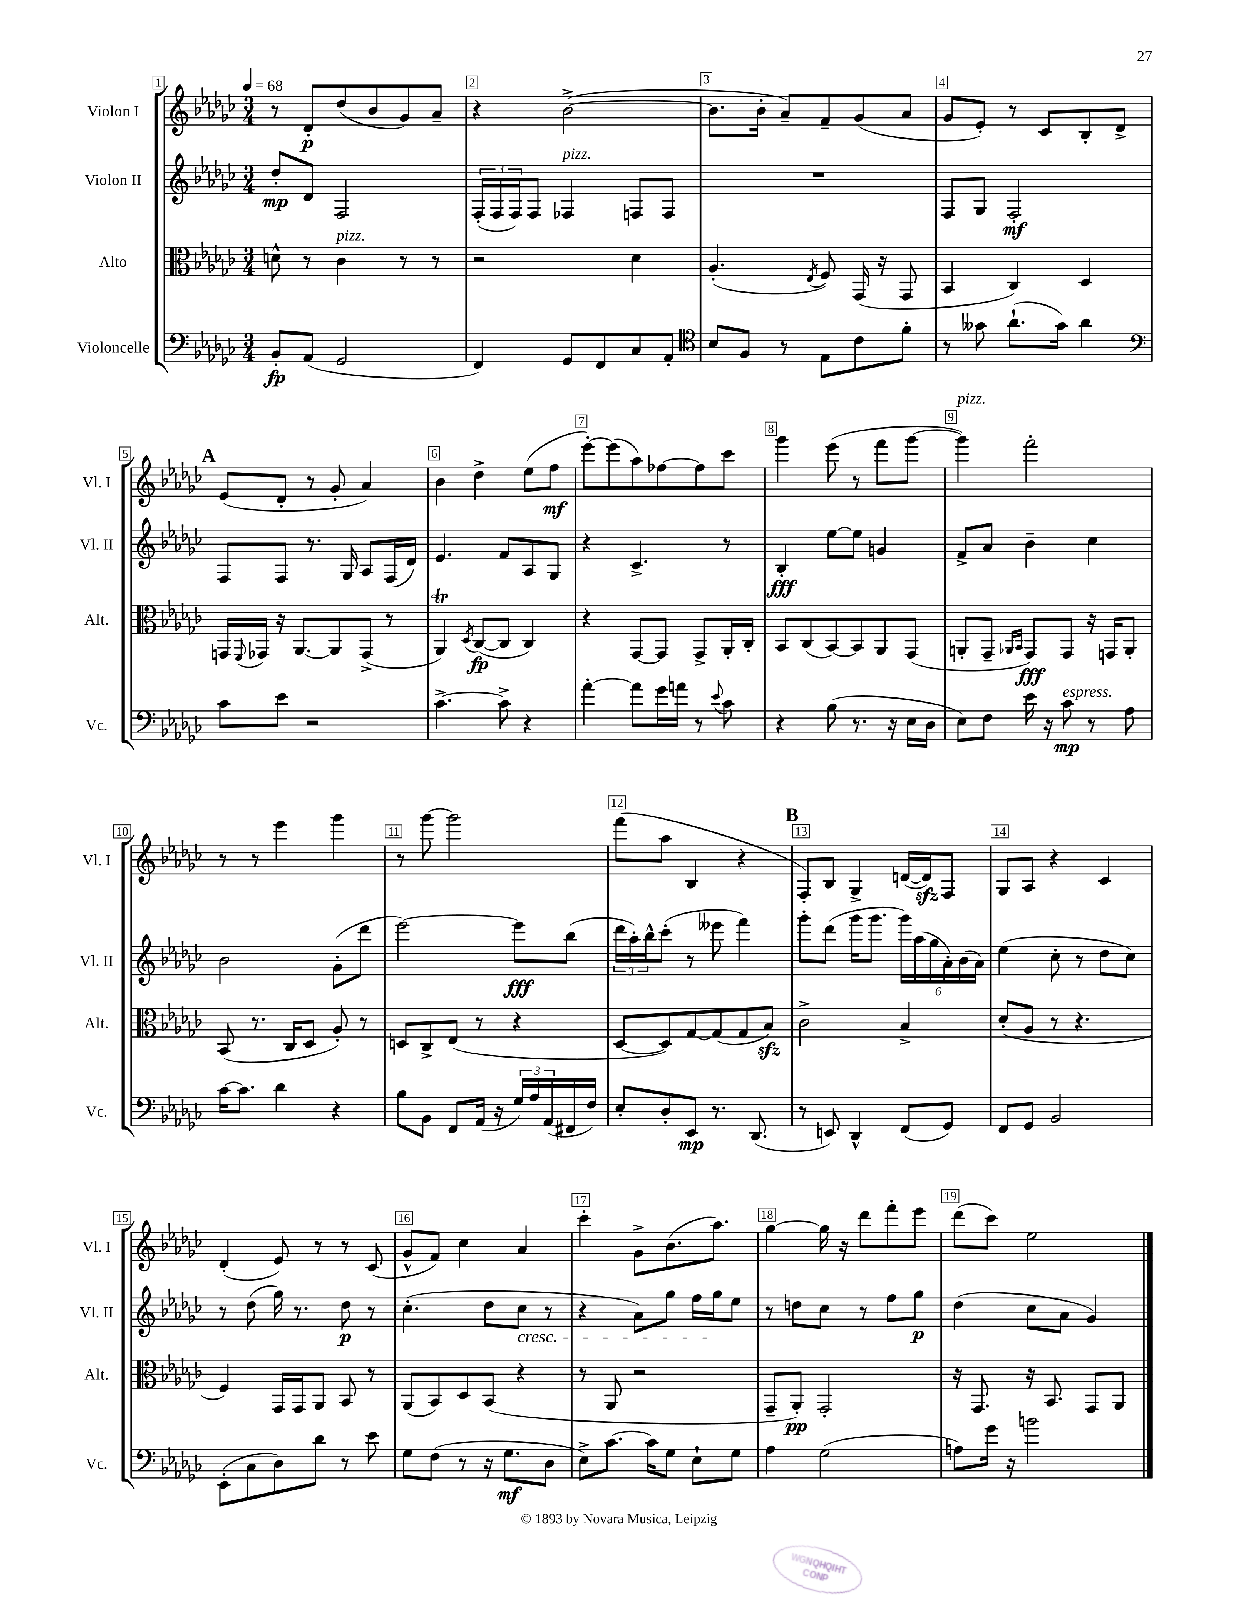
<<
\new StaffGroup <<
\new Staff = "s0" \with { instrumentName = "Violon I" shortInstrumentName = "Vl. I" } {
    \clef treble \key ges \major \numericTimeSignature \time 3/4 \tempo 4 = 68
    r8 des'8-.\p des''8( bes'8 ges'8) aes'8-- |
    r4 bes'2~->( |
    bes'8. bes'16-. aes'8--) f'8-- ges'8( aes'8 |
    ges'8 ees'8-.) r8 ces'8 bes8-. des'8-> |
    \mark \markup { \bold "A" } ees'8( des'8-. r8 ges'8-. aes'4) |
    bes'4 des''4-> ees''8( f''8\mf |
    ees'''8~-.) ees'''8( aes''8) fes''8~ fes''8 ces'''8 |
    ges'''4 ees'''8( r8 f'''8 ges'''8~ |
    ges'''4^\markup { \italic "pizz." }) f'''2-. |
    r8 r8 ees'''4 ges'''4 |
    r8 ges'''8~ ges'''2 |
    f'''8( aes''8 bes4 r4 |
    \mark \markup { \bold "B" } f8-.) bes8 ges4-> d'16~( d'16\sfz) f8 |
    ges8 aes8 r4 ces'4 |
    des'4-.( ees'8) r8 r8 ces'8( |
    ges'8-^ f'8) ces''4 aes'4 |
    ces'''4-. ges'8-> bes'8.( aes''8.) |
    ges''4~ ges''16 r16 des'''8 f'''8-. ees'''8 |
    des'''8( ces'''8) ees''2 \bar "|." |
}
\new Staff = "s1" \with { instrumentName = "Violon II" shortInstrumentName = "Vl. II" } {
    \clef treble \key ges \major \numericTimeSignature \time 3/4
    des''8-.\mp des'8 f2 |
    \tuplet 3/2 { f16-.( f16 f16) } f8 fes4^\markup { \italic "pizz." } f8 f8 |
    R2. |
    f8 ges8 f2-.\mf |
    \mark \markup { \bold "A" } f8 f8 r8. ges16 aes8 f16( des'16) |
    ees'4. f'8 aes8 ges8 |
    r4 ces'4.-> r8 |
    bes4-.\fff ees''8~ ees''8 g'4 |
    f'8-> aes'8 bes'4-- ces''4 |
    bes'2 ges'8-.( des'''8 |
    ees'''2~) ees'''8\fff bes''8( |
    \tuplet 3/2 { des'''16 aes''16-.) bes''16-^ } ces'''8-.( r8 eeses'''8 f'''4) |
    \mark \markup { \bold "B" } ges'''8-. des'''8( ges'''16 ges'''8. \tuplet 6/4 { ges'''16) aes''16( ges''16 aes'16-.) bes'16( aes'16) } |
    ees''4( ces''8-. r8 des''8 ces''8) |
    r8 des''8( ges''16) r8. des''8\p r8 |
    ces''4.-.( des''8 ces''8\cresc r8 |
    r4 aes'8) ges''8 f''16 ges''16\! ees''8 |
    r8 d''8 ces''8 r8 f''8 ges''8\p |
    des''4( ces''8 aes'8 ges'4) \bar "|." |
}
\new Staff = "s2" \with { instrumentName = "Alto" shortInstrumentName = "Alt." } {
    \clef alto \key ges \major \numericTimeSignature \time 3/4
    d'8-^ r8 ces'4^\markup { \italic "pizz." } r8 r8 |
    r2 des'4 |
    aes4.-.( \acciaccatura { ees8 } f8) ges,16( r16 ges,8 |
    bes,4 ces4) des4 |
    \mark \markup { \bold "A" } g,16 \appoggiatura { f,8 } ges,16 r16 aes,8.~ aes,8 ges,8->( r8 |
    aes,4\trill) \acciaccatura { des8 } ces8~\fp( ces8 ces4) |
    r4 ges,8~ ges,8 ges,8-> aes,16-. ces16-. |
    bes,8 ces8( bes,8~) bes,8 aes,8 ges,8( |
    a,8-. ges,8-- \grace { aes,16 bes,16 } ges,8\fff) ges,8 r16 g,16 aes,8-. |
    bes,8( r8. ces16 des8 aes8-.) r8 |
    d8 ces8-> ees8( r8 r4 |
    des8~ des8) ges8~ ges8( ges8 bes8\sfz) |
    \mark \markup { \bold "B" } ces'2-> bes4-> |
    des'8-.( aes8 r8 r4. |
    f4) ges,16 ges,16 aes,8 bes,8 r8 |
    aes,8( bes,8) des8 bes,8( r4 |
    r8 aes,8 r2 |
    ges,8-- aes,8-.\pp) ges,2-. |
    r16 ges,8. r16 bes,8. ges,8 aes,8 \bar "|." |
}
\new Staff = "s3" \with { instrumentName = "Violoncelle" shortInstrumentName = "Vc." } {
    \clef bass \key ges \major \numericTimeSignature \time 3/4
    bes,8-.\fp aes,8( ges,2 |
    f,4) ges,8 f,8 ces8 aes,8-. |
    \clef tenor bes8 f8 r8 ees8 ces'8 f'8-. |
    r8 geses'8 aes'8.-!( geses'16) aes'4 |
    \mark \markup { \bold "A" } \clef bass ces'8 ees'8 r2 |
    ces'4.~-> ces'8-> r4 |
    aes'4~-. aes'8 ges'16 a'16 r8 \appoggiatura { ees'8 } ces'8 |
    r4 bes8( r8. r16 ees16 des16 |
    ees8) f8 ees'16 r16 ces'8\mp^\markup { \italic "espress." } r8 aes8 |
    ces'16~ ces'8. des'4 r4 |
    bes8 bes,8 f,8 aes,16( r16 \tuplet 3/2 { ges16) aes16 aes,16( } fis,16 f16) |
    ees8-. des8-. ees,8\mp r8. des,8.( |
    \mark \markup { \bold "B" } r8 e,8) des,4-^ f,8( ges,8) |
    f,8 ges,8 bes,2 |
    ees,8-.( ces8 des8) des'8 r8 ees'8 |
    ges8 f8( r8 r16 ges8.\mf des8 |
    ees8->) ces'8.~ ces'16 ges8 ees8-! ges8 |
    aes4 ges2( |
    a8) ges'16 r16 b'2 \bar "|." |
}
>>
>>
\layout { \context { \Score \override BarNumber.break-visibility = ##(#f #t #t) barNumberVisibility = #all-bar-numbers-visible \override BarNumber.stencil = #(make-stencil-boxer 0.1 0.3 ly:text-interface::print) } }
